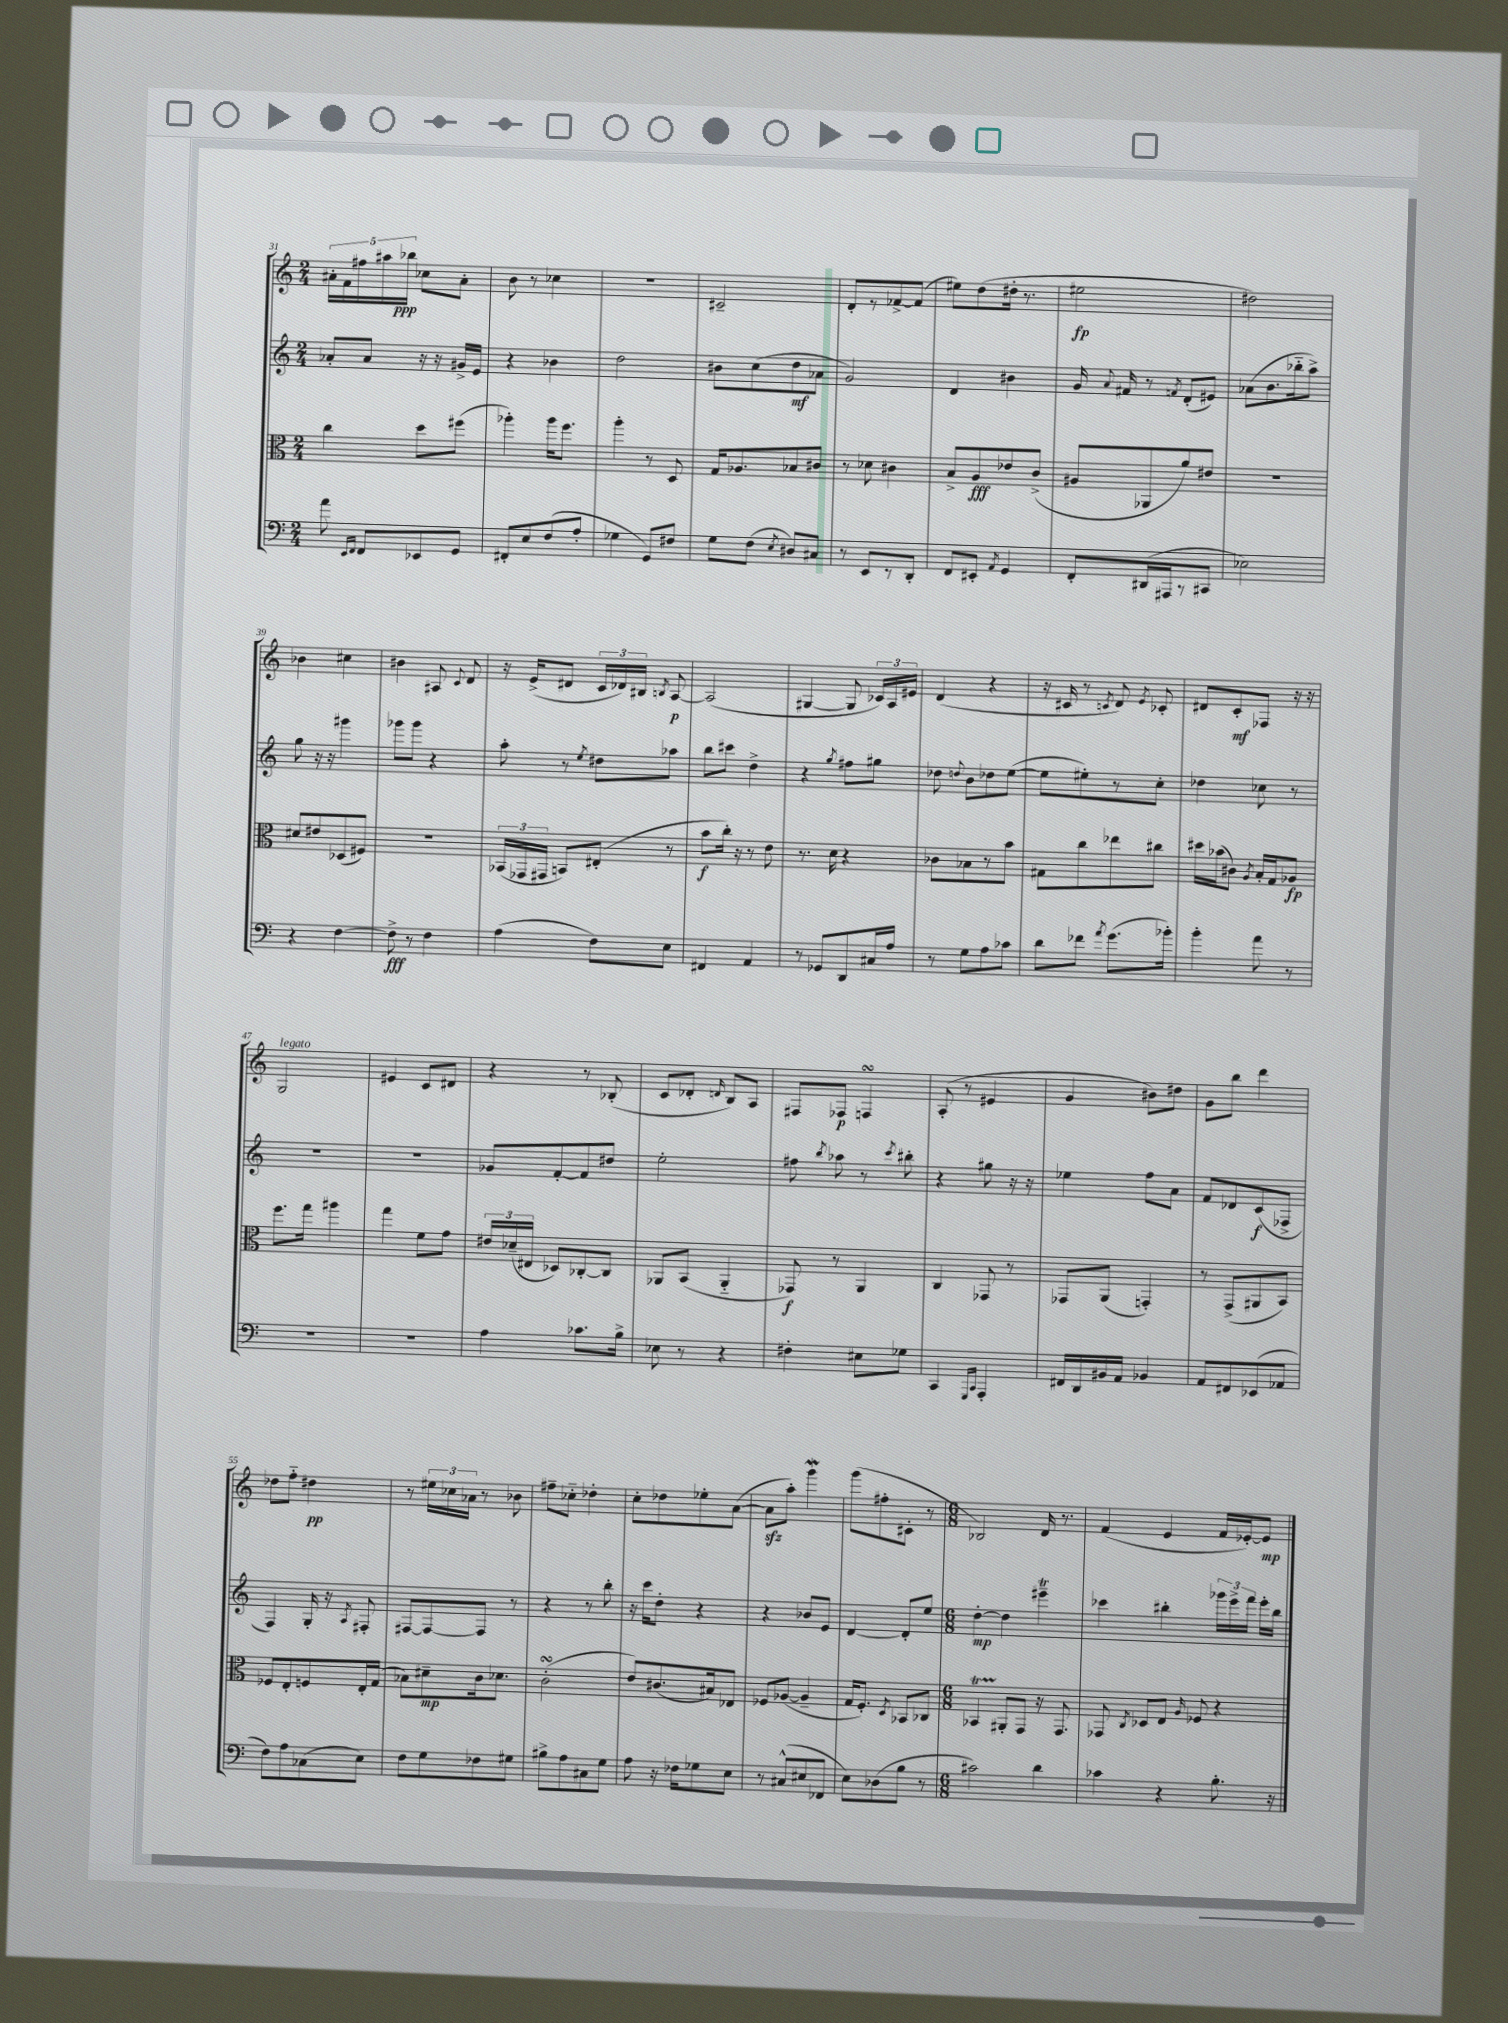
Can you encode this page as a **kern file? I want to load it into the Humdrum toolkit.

**kern	**kern	**kern	**kern
*staff4	*staff3	*staff2	*staff1
*clefF4	*clefC3	*clefG2	*clefG2
*k[]	*k[]	*k[]	*k[]
*M2/4	*M2/4	*M2/4	*M2/4
8a	4cc	8a-'	20a#'
.	.	.	20f
.	.	.	20ff#
16qqEE	.	.	.
16qqFF	.	.	.
8FF	.	8a-	.
.	.	.	20aa#
.	.	.	20bb-
8EE-	8dd	16r	8cc-
.	.	16r	.
8GG	(8ff#	16g#^	8a#'
.	.	16e	.
=	=	=	=
8FF#'	4aa-')	4r	8b
8E	.	.	8r
(8F	16aa-	4b-	4cc-
.	8.ff	.	.
8A'	.	.	.
=	=	=	=
4G-	4aa'	2dd	2r
8GG)	8r	.	.
8F#	8D	.	.
=	=	=	=
8G	16G	8b#	2c#~
.	8.A-	.	.
(8F	.	(8cc	.
8qE	.	.	.
8D#)	8B-	8dd	.
8C#	8c#	8a-	.
=	=	=	=
8r	8r	2g)	8d'
8EE	8d-	.	8r
8r	4c#	.	[8f-^
8DD'	.	.	(8f-]
=	=	=	=
8FF	8B^	4d	8ee#)
8EE#'	8A	.	(8dd
8qAA	.	.	.
4GG	8e-	4b#	16dd#'
.	.	.	8.r
.	(8c^	.	.
=	=	=	=
8FF'	8A#	16g	2ee#
.	.	8qqa	.
.	.	16f#	.
(16DD#	8AA-	8r	.
16AAA#	.	.	.
.	.	8qf	.
8r	8a)	(8d'	.
8CC#	8e#	8e#)	.
=	=	=	=
2E-)	2r	(8a-	2dd#)
.	.	8.b	.
.	.	16bb-'~	.
.	.	8aa^)	.
=	=	=	=
4r	8d#	8gg	4b-
.	8e#	16r	.
.	.	16r	.
[4F	(8D-	4ggg#	4cc#
.	8F#)	.	.
=	=	=	=
8F^]	2r	8ggg-	4b#
8r	.	8ggg-	.
4F	.	4r	8A#
.	.	.	8qqc
.	.	.	8d
=	=	=	=
(4A	(24BB-	8aa'	16r
.	24GG-	.	.
.	.	.	(16e^
.	24GG#	.	.
.	8BB)	8r	8d#
.	.	8qee	.
8F)	(8E#'	8dd#	24c
.	.	.	24d-)
.	.	.	24B#
.	.	.	8qB
8E	8r	8aa-	[8A
=	=	=	=
4FF#	8b	8bb	(2A]
.	16cc')	8ccc#	.
.	16r	.	.
4AA	8r	4dd^	.
.	8e	.	.
=	=	=	=
8r	8.r	4r	[4G#
8GG-	.	.	.
.	16d	.	.
.	.	8qgg	.
8DD	4r	8ff#	8G#]
16C#	.	8gg#	24c-)
.	.	.	24A
16A	.	.	.
.	.	.	24e#
=	=	=	=
8r	8c-	8dd-	(4d
.	.	8qqdd	.
8G	8B-	8b	.
8A	8r	8dd-	4r
8c-	8b	([8ee	.
=	=	=	=
8d	8G#	8ee]	16r
.	.	.	16c#
8f-	8cc	8ee#')	8r
8qa	.	.	8qc
(8.g	8ee-	8r	8d)
.	.	.	8qe
.	8cc#	8cc'	8c-'
16b-')	.	.	.
=	=	=	=
4b'	16dd#	4dd-	8d#
.	(16b-	.	.
.	8c#)	.	8c'
.	8qA	.	.
8a	16B'	8cc-	8F-
.	16G	.	.
8r	8A-	8r	16r
.	.	.	16r
=	=	=	=
2r	8.ff	2r	2G
.	16gg	.	.
.	4aa#	.	.
=	=	=	=
2r	4gg	2r	4e#
.	8f	.	8c
.	8g	.	8d#
=	=	=	=
4A	24e#	8g-	4r
.	(24d-~	.	.
.	24E#	.	.
.	8D-)	[8f'	.
8.c-	[8C-'	8f]	8r
.	8C-]	8dd#	(8B-'
16B^	.	.	.
=	=	=	=
8E-	8AA-	2ee'	8c
8r	(8BB	.	8d-'
.	.	.	16qqd
4r	4AA-'~	.	8B)
.	.	.	8A
=	=	=	=
4F#'	8GG-)	8ff#	8F#
.	.	8qbb	.
.	8r	8aa-	8F-
8E#	4AA	8r	4F
.	.	8qccc	.
8G-	.	8bb#'	.
=	=	=	=
4CC	4C	4r	(8A'
.	.	.	8r
16qqGGG	.	.	.
16qqCC	.	.	.
4AAA'	8GG-	8gg#	4e#
.	8r	16r	.
.	.	16r	.
=	=	=	=
16FF#	8GG-	4ee-	4g
16DD	.	.	.
16BB#	(8AA	.	.
16AA	.	.	.
4BB-	4GG')	8ff	8b#)
.	.	8a	8dd#
=	=	=	=
8AA	8r	8f	8g
8FF#	(8GG^	8d-	8bb
(8EE-	8AA#	(8c	4ddd
8AA-	8BB)	8F-^	.
=	=	=	=
8F)	8F-	4F)	8dd-
8A	8E'	.	8ff'~
(8C-	8F	16G'	4dd#
.	.	16r	.
.	.	8qA	.
8E)	16E'	8F#'	.
.	(16G	.	.
=	=	=	=
8F	8B-)	[8F#	8r
8G	8d#~	8F#_	24ee#
.	.	.	24cc-
.	.	.	24a-
8F-	16c	8F#]	8r
.	8.d-	.	.
8G#	.	8r	8b-
=	=	=	=
8B#^	(2c'	4r	8ff#~
8A	.	.	8cc-'~
8C#	.	8r	4dd-'
8G	.	8bb'	.
=	=	=	=
8A	8e)	16r	8cc'
.	.	16ccc	.
16r	(8.c#	8dd'	8dd-
16F-	.	.	.
8G-	.	4r	8ee-'
.	16B#)	.	.
8E	8E-	.	([8a
=	=	=	=
8r	8F-	4r	8a]
(8C#^^	([8A-	.	8aa')
8E#	4A-~]	8b-	4ggg
8FF-	.	8e	.
=	=	=	=
8E)	16G	[4d	(8ggg
.	8.F')	.	.
(8D-	.	.	8ff#'
.	8qD	.	.
8B	8BB-	8d']	8c#'
8r	8C-	8ee	8r
=	=	=	=
*M6/8	*M6/8	*M6/8	*M6/8
2c#)	4BB-	[4dd'	2B-)
.	8AA#'	4dd]	.
.	8GG	.	.
4d	16r	4eee#~	16d
.	8.GG	.	8.r
=	=	=	=
4c-	8GG-	4ccc-	(4f
.	8qC	.	.
.	8D-	.	.
4r	8E	4bb#'	4e
.	16qqA	.	.
.	8F-	.	.
8.B'	4r	24ggg-	16f
.	.	24eee^	.
.	.	.	[16e-')
.	.	24fff	.
.	.	16eee'	8e-]
16r	.	16bb#	.
==	==	==	==
*-	*-	*-	*-
